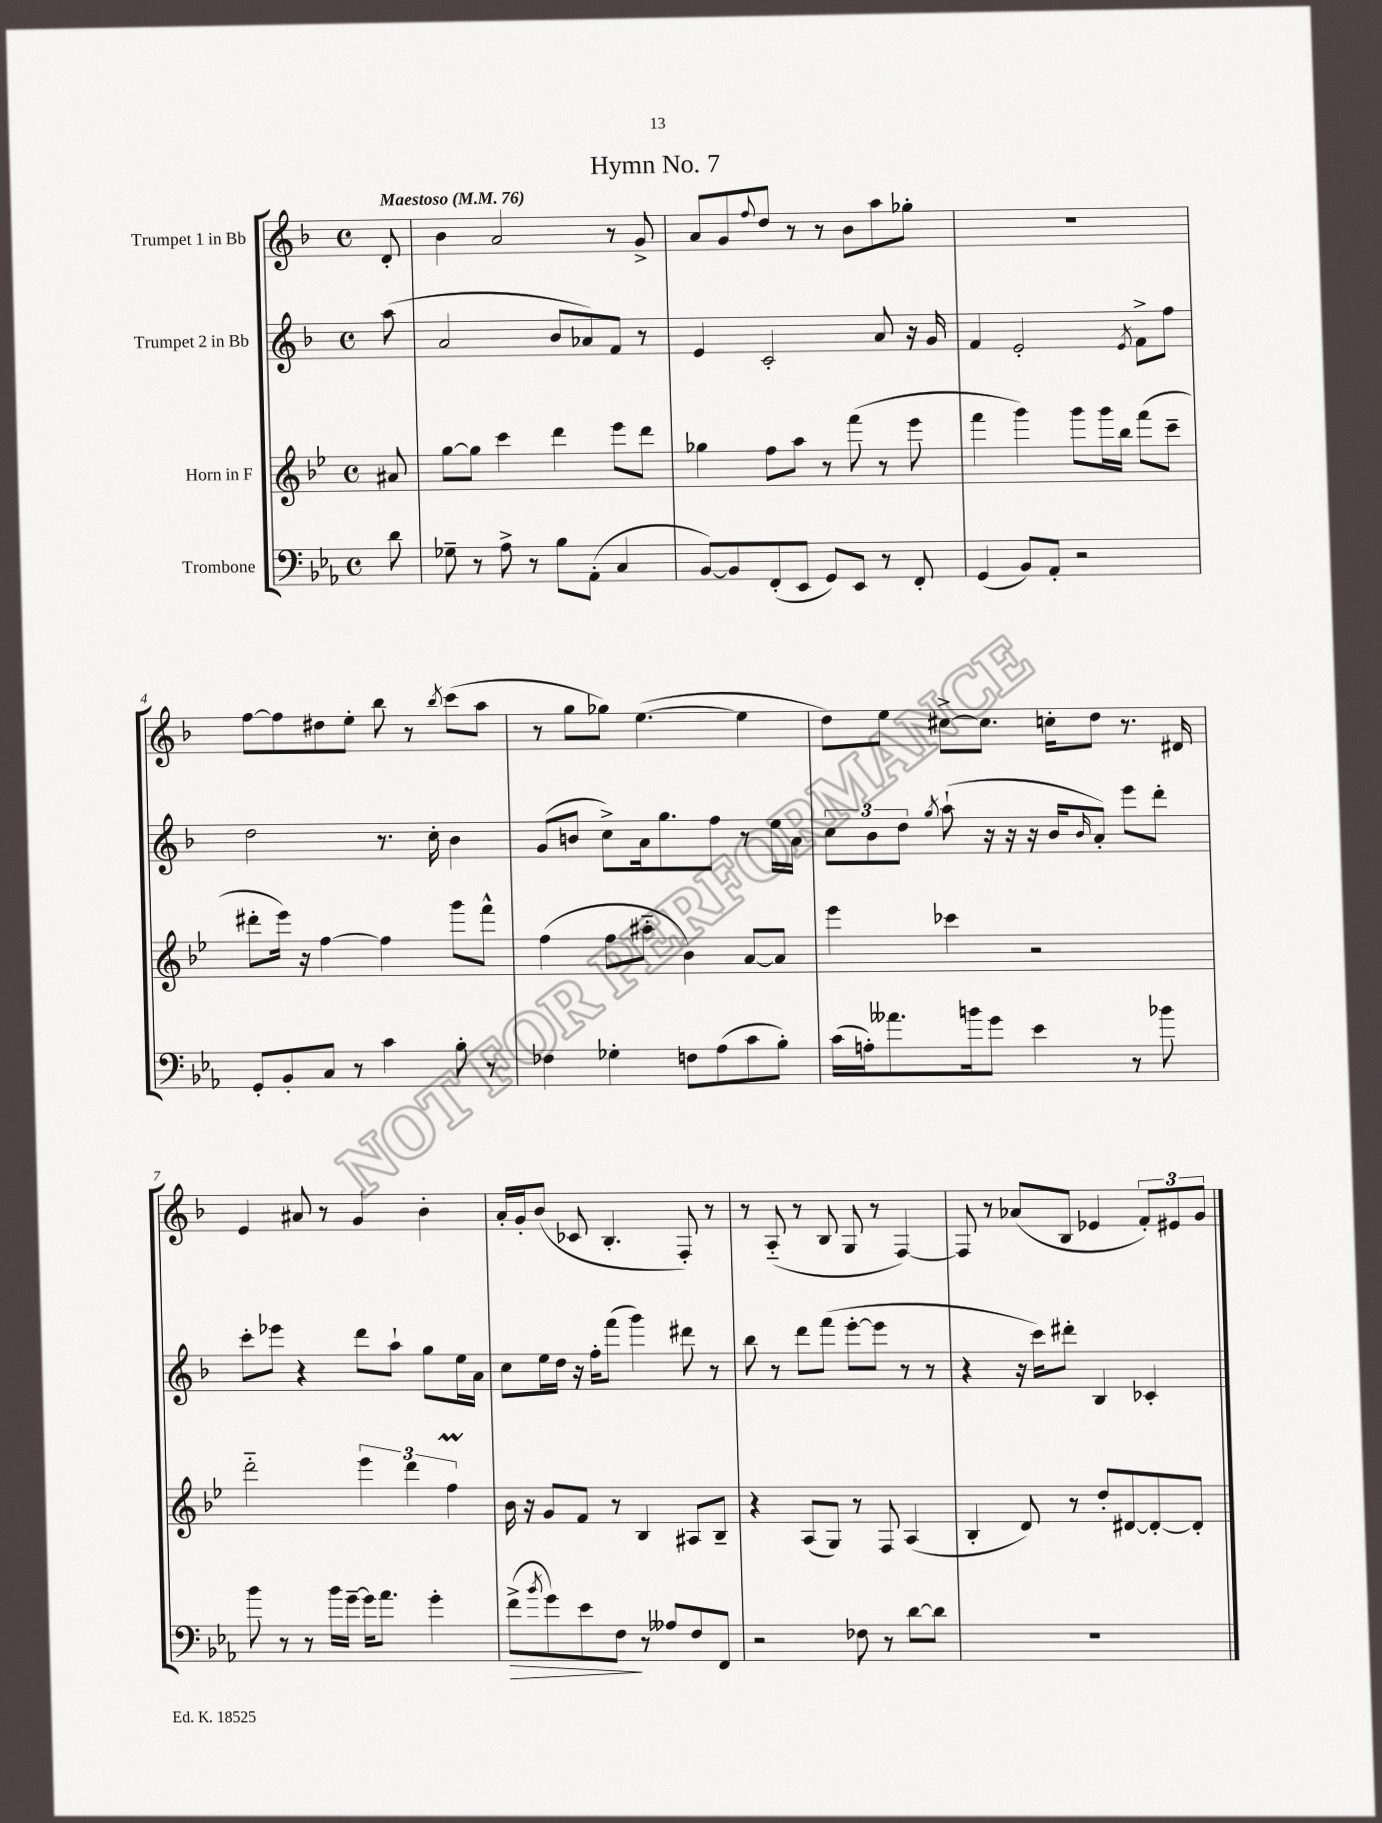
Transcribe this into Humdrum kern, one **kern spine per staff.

**kern	**dynam	**kern	**kern	**kern
*part4	*part4	*part3	*part2	*part1
*staff4	*staff4	*staff3	*staff2	*staff1
*I"Trombone	*	*I"Horn in F	*I"Trumpet 2 in Bb	*I"Trumpet 1 in Bb
*clefF4	*	*clefG2	*clefG2	*clefG2
*k[b-e-a-]	*	*k[b-e-]	*k[b-]	*k[b-]
*M4/4	*	*M4/4	*M4/4	*M4/4
*met(c)	*	*met(c)	*met(c)	*met(c)
*MM76	*	*MM76	*MM76	*MM76
=	=	=	=	=
!	!	!	!	!LO:TX:a:B:t=Maestoso
8d\	.	8a#X/	(8aa\	8d'/
=1	=1	=1	=1	=1
8G-X~\	.	[8gg\L	2a/	4b-\
8r	.	8gg\J]	.	.
8A-^\	.	4ccc\	.	2a/
8r	.	.	.	.
8B-\L	.	4ddd\	8b-/L	.
(8AA-'\J	.	.	8a-X/)	.
4C/	.	8eee-\L	8f/J	8r
.	.	8ddd\J	8r	8g^/
=2	=2	=2	=2	=2
[8BB-/L)	.	4gg-X\	4e/	8a/L
8BB-/]	.	.	.	8g/
.	.	.	.	8qqff/
(8FF'/	.	8ff\L	2c'/	8dd/J
8EE-/J	.	8aa\J	.	8r
8GG/L)	.	8r	.	8r
8EE-/J	.	(8fff\	.	8b-\L
8r	.	8r	8a/	8aa\
8FF'/	.	8eee-\	16r	8gg-X'\J
.	.	.	16g/	.
=3	=3	=3	=3	=3
(4GG/	.	4fff\	4f/	1r
8BB-/L)	.	4ggg\)	2e'/	.
8AA-'/J	.	.	.	.
2r	.	8ggg\L	.	.
.	.	16ggg\L	.	.
.	.	16bb-\JJ	.	.
.	.	.	8qe/	.
.	.	(8fff\L	8f^\L	.
.	.	8ccc~\J	8ff\J	.
!!LO:LB:g=z
=4	=4	=4	=4	=4
8GG'/L	.	8ddd#X'\L	2dd\	[8ff\L
8BB-'/	.	16eee-\Jk)	.	8ff\]
.	.	16r	.	.
8C/J	.	[4ff\	.	8dd#X\
8r	.	.	.	8ee'\J
4c\	.	4ff\]	8.r	8bb-\
.	.	.	.	8r
.	.	.	16cc'\	.
.	.	.	.	8qbb-/
8B-'\	.	8ggg\L	4b-\	(8ccc\L
8r	.	8fff^^\J	.	8aa\J
=5	=5	=5	=5	=5
4F-X\	.	(4ff\	(8g/L	8r
.	.	.	8bn/J	8gg\L
4G-X'\	.	8ff\L	8cc^\L)	8gg-X\J)
.	.	8aa#X\J	16a\k	([4.ee\
.	.	.	8.gg\	.
8Fn\L	.	4b-\)	.	.
(8A-\	.	.	8ff\J	.
8c\	.	[8a/L	8r	4ee\]
8B-'\J)	.	8a/J]	16ee\LL	.
.	.	.	16a\JJ	.
=6	=6	=6	=6	=6
(16c\LL	.	4eee-\	12cc\L	8dd\L)
16An'\J)	.	.	.	.
.	.	.	12b-\	.
8.a--X\	.	.	.	8ee\J
.	.	.	12dd\J	.
.	.	.	8qgg/	.
.	.	4ccc-X\	(8aa`\	[8cc#X^\L
16bn\k	.	.	.	.
8g\J	.	.	16r	8.cc#\J]
.	.	.	16r	.
4e-\	.	2r	16r	.
.	.	.	16b-/KL	16ccn'\KL
.	.	.	16qqb-/	.
.	.	.	8a'/J)	8dd\J
8r	.	.	8eee\L	8.r
8b-X\	.	.	8ddd'\J	.
.	.	.	.	16d#X/
!!LO:LB:g=z
=7	=7	=7	=7	=7
8b-\	.	2ddd\	8ccc'\L	4e/
8r	.	.	8eee-X\J	.
8r	.	.	4r	8a#X/
16b-\LL	.	.	.	8r
[16g~\JJ	.	.	.	.
16g\KL]	.	6eee-\	8ddd\L	4g/
8.a-\J	.	.	.	.
.	.	.	8aa`\J	.
.	.	6ddd\	.	.
4g'\	.	.	8gg\L	4b-'\
.	.	6ffM\	.	.
.	.	.	16ee\L	.
.	.	.	16a\JJ	.
=8	=8	=8	=8	=8
!	!LO:HP:b	!	!	!
(8f^\L	>	16b-\	8cc\L	16a'/LL
.	.	16r	.	16g'/J
8qb-/	.	.	.	.
8g\)	.	8g/L	16ee\L	(8b-/J
.	.	.	16dd\JJ	.
8e-\	.	8f/J	16r	8c-X/
.	.	.	16ff'\KL	.
8F\J	.	8r	(8fff\J	4.B-'/
8r	]	4B-/	4ggg\)	.
8A--X/L	.	.	.	.
8F/	.	8A#X/L	8ddd#X\	8F'/)
8FF/J	.	8B-~/J	8r	8r
=9	=9	=9	=9	=9
2r	.	4r	8bb-\	8r
.	.	.	8r	(8A/
.	.	(8A/L	8ddd\L	8r
.	.	8G/J)	(8fff\J	8B-/
8F-X\	.	8r	[8eee'\L	8G/
8r	.	8F/	8eee\J]	8r
[8d\L	.	(4A/	8r	[4F/)
8d\J]	.	.	8r	.
=10	=10	=10	=10	=10
1r	.	4B-'/	4r	8F/]
.	.	.	.	8r
.	.	8d/)	16r	(8a-X/L
.	.	.	16ccc\KL)	.
.	.	8r	8ddd#X'\J	8B-/J
.	.	8dd'/L	4B-/	4e-X/
.	.	[8d#X/	.	.
.	.	8d#'/_	4c-X'/	12f'/L)
.	.	.	.	12e#X/
.	.	8d#'/J]	.	.
.	.	.	.	12g/J
==	==	==	==	==
*-	*-	*-	*-	*-
